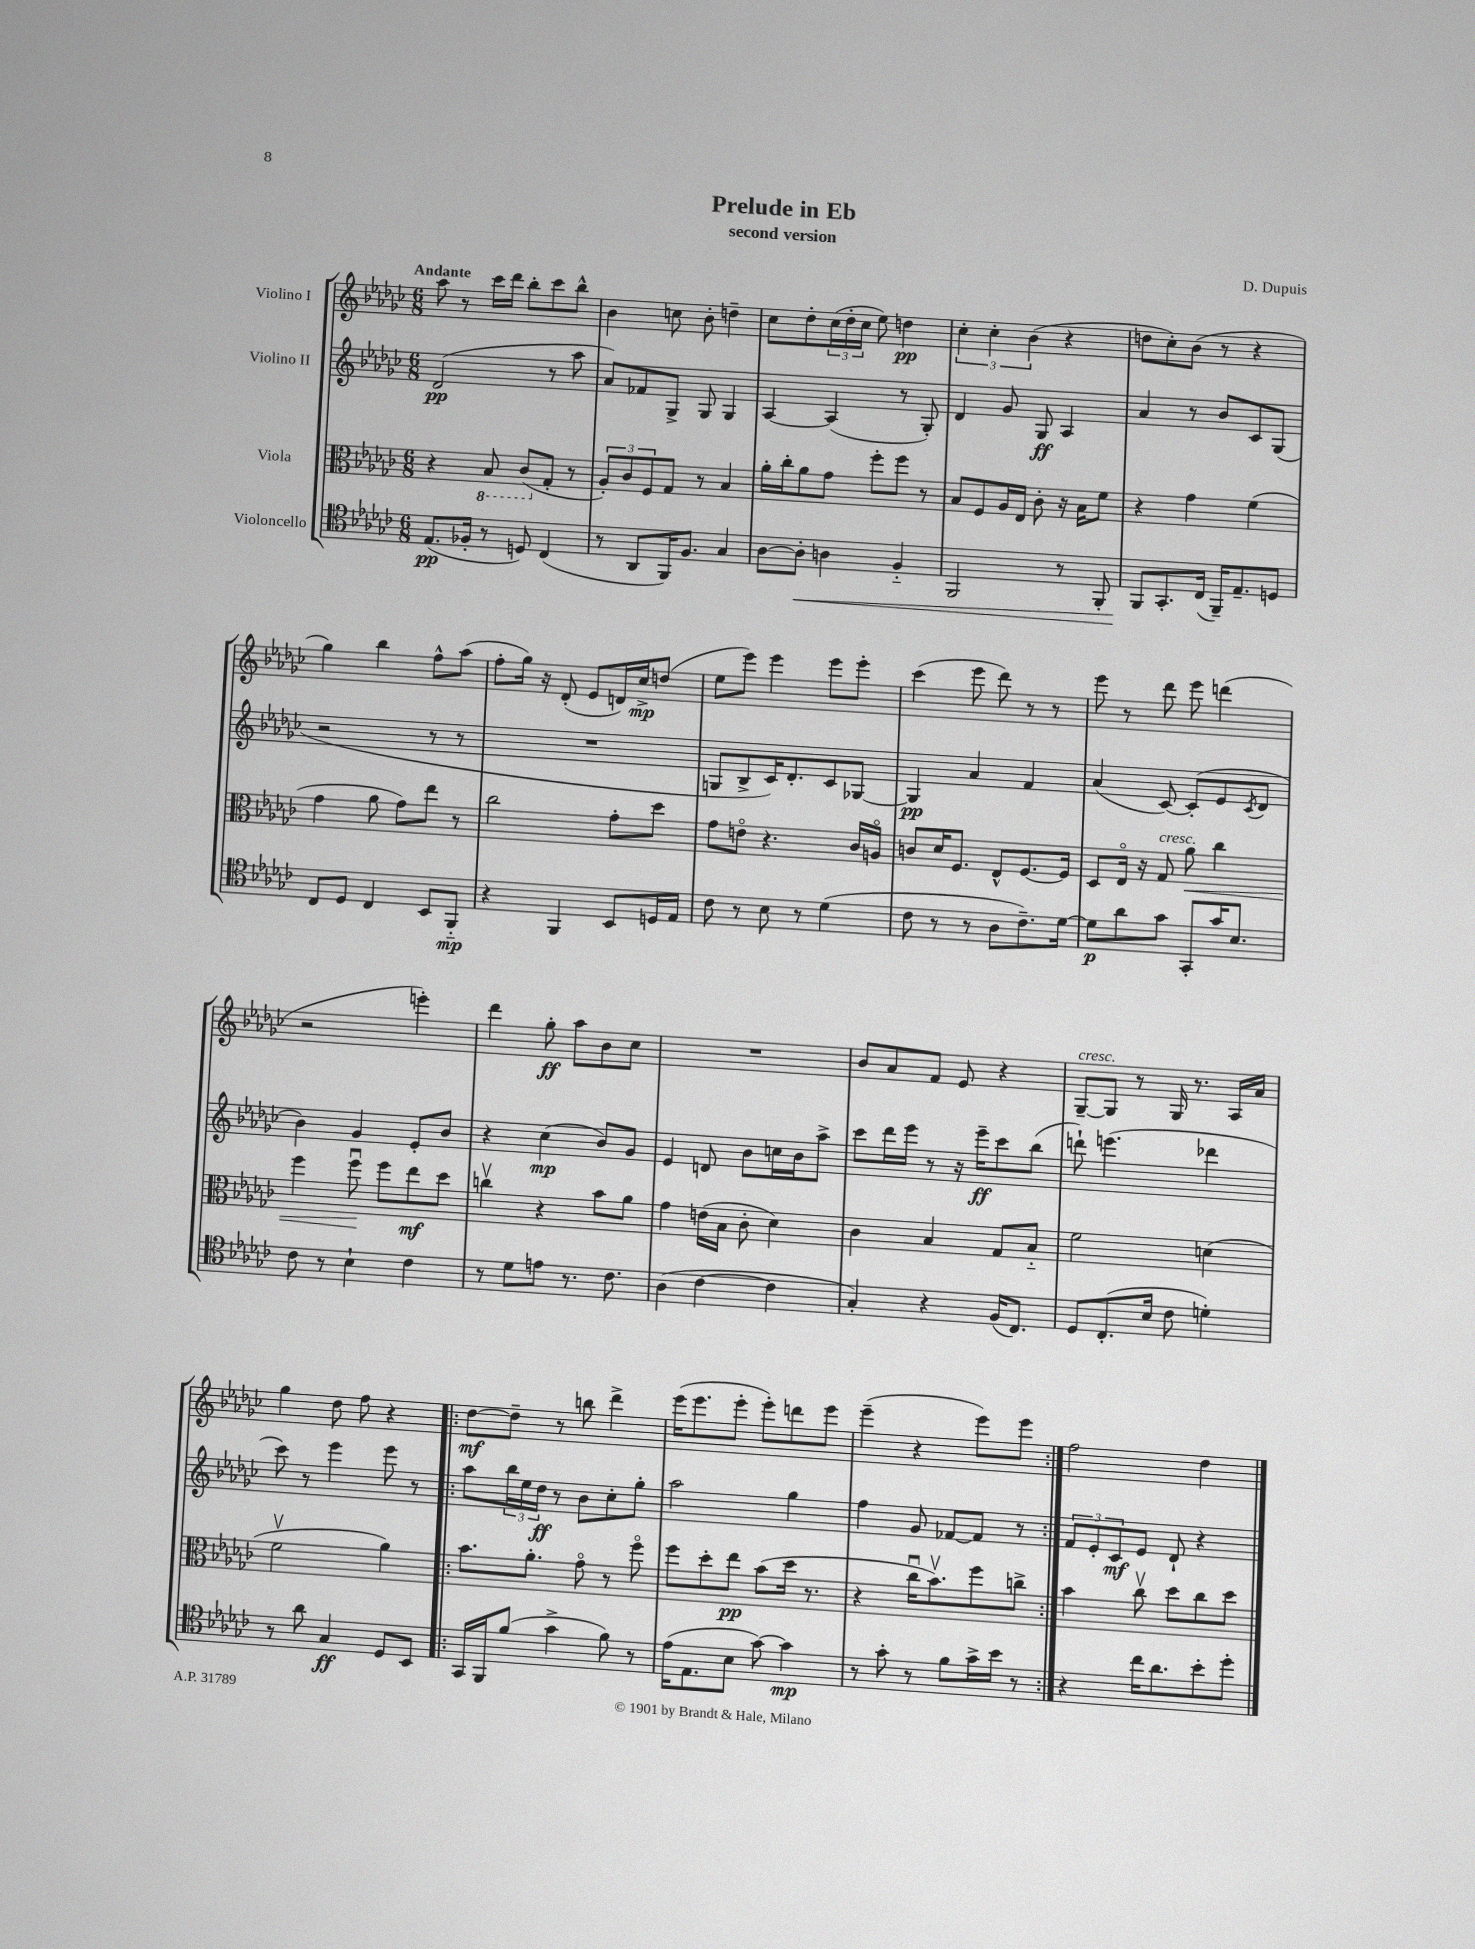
\header { title = "Prelude in Eb" composer = "D. Dupuis" subtitle = "second version" }
<<
\new StaffGroup <<
\new Staff = "s0" \with { instrumentName = "Violino I" } {
    \clef treble \key ges \major \numericTimeSignature \time 6/8 \tempo "Andante"
    aes''8 r8 ces'''16 des'''16 bes''8-. ces'''8 bes''8-^ |
    bes'4 c''8 bes'8-. d''4-- |
    ces''8 des''8-. \tuplet 3/2 { ces''16( des''16-. ces''16 } ees''8) d''4\pp |
    \tuplet 3/2 { ces''4-. ces''4-. bes'4( } r4 |
    d''8 ces''8-.) bes'8( r8 r4 |
    ges''4) bes''4 f''8-^ aes''8( |
    f''8-. ges''16) r16 des'8-.( ees'8 d'16) ces''16->\mp d''8( |
    ees''8 ees'''8) ees'''4 ees'''8 ees'''8-. |
    ces'''4( ees'''8 des'''8) r8 r8 |
    ees'''8 r8 des'''8 ees'''8 d'''4( |
    r2 e'''4-.) |
    des'''4 ges''8-.\ff aes''8 bes'8 ces''8 |
    R2. |
    bes'8 aes'8 f'8 ees'8 r4 |
    ges8~--^\markup { \italic "cresc." } ges8 r8 ges16 r8. aes16 aes'16 |
    ges''4 des''8 f''8 r4 |
    \repeat volta 2 { des''8~\mf des''8-- r8 b''8 des'''4-> |
    ees'''16( ees'''8. ees'''8-. ees'''8-.) d'''8 ees'''8 |
    ees'''4--( r4 ees'''8) ees'''8 | }
    f''2 des''4 \bar "|." |
}
\new Staff = "s1" \with { instrumentName = "Violino II" } {
    \clef treble \key ges \major \numericTimeSignature \time 6/8
    des'2\pp( r8 aes''8 |
    aes'8) fes'8 ges8-> ges8 ges4 |
    aes4~ aes4( r8 ges8-.) |
    des'4 ges'8 ges8\ff aes4 |
    aes'4 r8 bes'8 ces'8 ges8( |
    r2 r8 r8 |
    R2. |
    g8 bes8-> ces'16) des'8.-. ces'8 ges8~ |
    ges4\pp aes'4 f'4 |
    aes'4( ces'8~) ces'8-.( ees'8 \acciaccatura { ces'8 } des'8 |
    bes'4) ges'4 ees'8-. bes'8 |
    r4 ces''4\mp( bes'8) ges'8 |
    ees'4 d'8 bes'8 c''16 bes'16 aes''8-> |
    ces'''8 des'''16 ees'''16 r8 r16 ees'''16--\ff ces'''8 bes''8( |
    d'''8-!) e'''4.( des'''4 |
    ces'''8) r8 ees'''4 ees'''8 r8 |
    \repeat volta 2 { aes''8 \tuplet 3/2 { bes''16 ees''16 des''16\ff } r8 bes'8 ces''8-. ges''8-. |
    aes''2 ges''4 |
    f''4 ges'8 fes'8~ fes'8 r8 | }
    \tuplet 3/2 { f'8 ees'8-. ces'8\mf } ees'8 des'8-! r4 \bar "|." |
}
\new Staff = "s2" \with { instrumentName = "Viola" } {
    \clef alto \key ges \major \numericTimeSignature \time 6/8
    r4 \ottava #-1 bes,8 ces8( \ottava #0 ges8-. r8 |
    \tuplet 3/2 { aes8-.) ces'8 f8 } ges8 r8 bes4 |
    aes'16-. ces''16-. aes'8 ges'8 f''8-. f''8 r8 |
    bes8 f8 aes16 ees16 ces'8-. r16 bes16 f'8 |
    r4 ges'4 f'4( |
    ges'4 aes'8 ges'8) ees''8 r8 |
    ces''2 ges'8-. des''8 |
    ges'8 e'8\flageolet r4. ces'16 a16\flageolet |
    c'8 des'16 f8. ees8-^ f8.~ f16 |
    des8 ees16\flageolet r16 ges8^\markup { \italic "cresc." } aes'8\< ces''4 |
    f''4 f''8\downbow\! f''8 ees''8\mf des''8 |
    c''4\upbow r4 bes'8 aes'8 |
    ges'4 e'16( bes16 ces'8-. des'4) |
    ces'4 bes4 ges8 bes8-_ |
    f'2 d'4( |
    f'2\upbow aes'4) |
    \repeat volta 2 { bes'8. aes'8.-. ges'8\flageolet r8 f''8\flageolet |
    f''8 des''8-. ees''8\pp bes'8( des''16 r8. |
    r4 ces''16\downbow bes'8.\upbow) f''8 c''8-> | }
    bes'4 ces''8\upbow des''8 ces''8 des''8 \bar "|." |
}
\new Staff = "s3" \with { instrumentName = "Violoncello" } {
    \clef tenor \key ges \major \numericTimeSignature \time 6/8
    ees8.\pp( fes16-. r8 d8) ces4( |
    r8 aes,8 f,16) f8. ges4 |
    aes8~ aes8-.\< a4 f4-_ |
    f,2 r8 f,8-. |
    f,8\! ges,8.-. ces16( f,16--) ees8.-- d8 |
    ces8 des8 ces4 bes,8 f,8-_\mp |
    r4 f,4 bes,8 d16 ees16 |
    ces'8 r8 bes8 r8 des'4( |
    ces'8 r8 r8 aes8 ces'8.--) des'16~ |
    des'8\p aes'8 ges'8 ges,8-. ges'16 bes8. |
    ces'8 r8 bes4-! ces'4 |
    r8 des'8 e'8 r8. ces'8. |
    aes4( ces'4~ ces'4 |
    ges4-.) r4 f16( ces8.) |
    des8 ces8.-.( bes16 ces'8 d'4-.) |
    r8 aes'8 ges4\ff des8 bes,8 |
    \repeat volta 2 { ges,16 f,16 f'8( ges'4-> f'8) r8 |
    ees'16( ees8. bes8 ges'8~) ges'4\mp |
    r8 ges'8-. r8 f'8 ges'16-> bes'16 r8 | }
    r4 ces''16 aes'8. bes'8-. des''8-. \bar "|." |
}
>>
>>
\layout { \context { \Score \remove "Bar_number_engraver" } }
